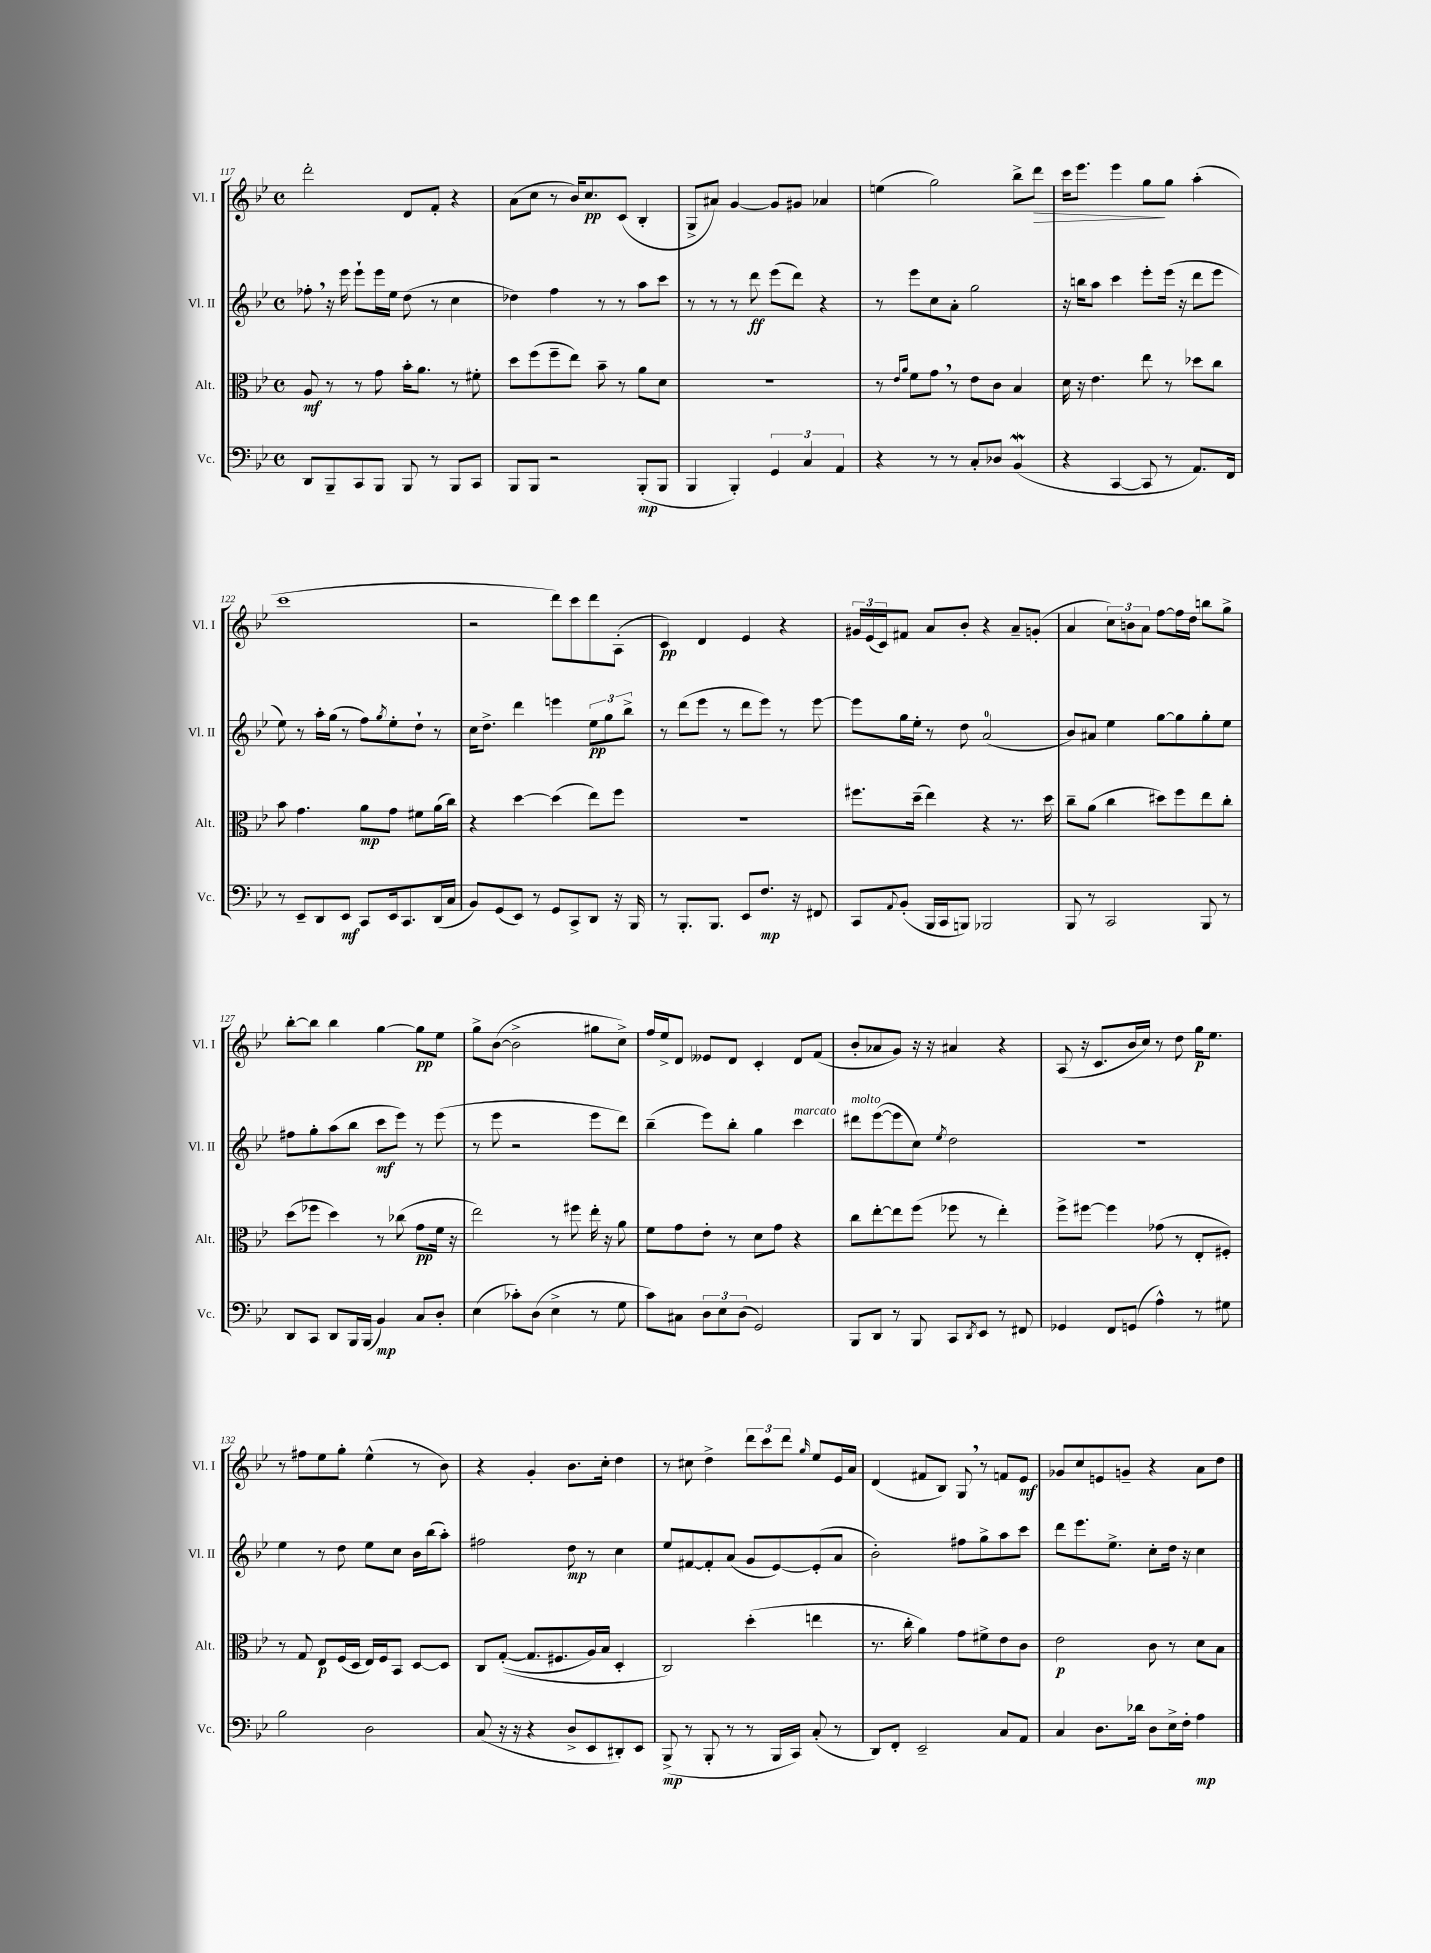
<<
\new StaffGroup <<
\new Staff = "s0" \with { instrumentName = "Vl. I" shortInstrumentName = "Vl. I" } {
    \clef treble \key bes \major \defaultTimeSignature \time 4/4
    d'''2-. d'8 f'8-. r4 |
    a'8( c''8 r8 bes'16) c''8.\pp c'8( bes4-. |
    g8-> ais'8) g'4~ g'8 gis'8 aes'4 |
    e''4( g''2) bes''8-> d'''8\> |
    c'''16 ees'''8. ees'''4 g''8\! g''8 a''4-.( |
    c'''1 |
    r2 d'''8) c'''8 d'''8 a8-.( |
    c'4\pp) d'4 ees'4 r4 |
    \tuplet 3/2 { gis'16 ees'16( c'16) } fis'8 a'8 bes'8-. r4 a'8-- g'8-.( |
    a'4 \tuplet 3/2 { c''8) b'8 a'8 } f''8~ f''16 d''16 b''8 g''8-> |
    bes''8~-. bes''8 bes''4 g''4~ g''8\pp ees''8 |
    g''8-> bes'8~( bes'2-> gis''8 c''8->) |
    f''16 ees''16-> d'8 eeses'8 d'8 c'4-. d'8 f'8( |
    bes'8-. aes'8 g'8) r16 r16 ais'4 r4 |
    a8( r16 c'8. bes'16 c''16) r8 d''8 g''16\p ees''8. |
    r8 fis''8 ees''8 g''8-. ees''4-^( r8 bes'8) |
    r4 g'4-. bes'8. c''16-. d''4 |
    r8 cis''8 d''4-> \tuplet 3/2 { d'''8 c'''8 d'''8 } \grace { g''16 } ees''8 ees'16 a'16 |
    d'4( fis'8 bes8) g8 \breathe r8 f'8 ees'8\mf |
    ges'8 c''8 e'8 g'8-- r4 a'8 d''8 \bar "|." |
}
\new Staff = "s1" \with { instrumentName = "Vl. II" shortInstrumentName = "Vl. II" } {
    \clef treble \key bes \major \defaultTimeSignature \time 4/4
    fes''8-. \breathe r16 ees'''16 ees'''8-! ees'''16 ees''16 d''8( r8 c''4 |
    des''4) f''4 r8 r8 a''8 c'''8 |
    r8 r8 r8 d'''8\ff ees'''8( d'''8) r4 |
    r8 ees'''8 c''8 a'8-. g''2 |
    r16 b''16 a''8 c'''4 ees'''8-. ees'''16( r16 d'''8 ees'''8 |
    ees''8) r8 a''16-. g''16( r8 f''8) \acciaccatura { g''8 } ees''8-. d''8-! r8 |
    c''16 d''8.-> d'''4 e'''4 \tuplet 3/2 { ees''8\pp g''8 bes''8-> } |
    r8 d'''8( ees'''8 r8 d'''8 ees'''8) r8 ees'''8~ |
    ees'''8 g''16 ees''16-. r8 d''8 a'2-0( |
    bes'8) ais'8 ees''4 g''8~ g''8 g''8-. ees''8 |
    fis''8 g''8-. a''8( bes''8 c'''8\mf ees'''8) r8 ees'''8( |
    r8 ees'''8 r2 ees'''8 d'''8) |
    bes''4--( ees'''8) bes''8-. g''4 c'''4^\markup { \italic "marcato" } |
    dis'''8^\markup { \italic "molto" } ees'''8~( ees'''8 c''8) \acciaccatura { ees''8 } d''2 |
    R1 |
    ees''4 r8 d''8 ees''8 c''8 bes'16 bes''16( a''8-.) |
    fis''2 d''8\mp r8 c''4 |
    ees''8 fis'8~ fis'8-. a'8( g'8 ees'8~) ees'8-.( a'8 |
    bes'2-.) fis''8 g''8-> a''8 c'''8 |
    d'''8 ees'''8. ees''8.-> c''8-. d''16 r16 c''4 \bar "|." |
}
\new Staff = "s2" \with { instrumentName = "Alt." shortInstrumentName = "Alt." } {
    \clef alto \key bes \major \defaultTimeSignature \time 4/4
    a8\mf r8 r8 g'8 bes'16-. a'8. r8 fis'8-. |
    d''8 f''8( f''8-- ees''8) bes'8-- r8 a'8 d'8 |
    R1 |
    r8 \grace { ees'16 a'16 } f'8 g'8 \breathe r8 ees'8 c'8 bes4 |
    d'16 r16 ees'4. ees''8 r8 des''8 c''8 |
    bes'8 g'4. a'8\mp g'8 fis'8 a'16( c''16) |
    r4 d''4~ d''4( ees''8) f''8 |
    r1 |
    fis''8. d''16--( ees''4) r4 r8. d''16 |
    c''8-- a'8( c''4 dis''8) f''8 ees''8 c''8-. |
    d''8( fes''8 d''4) r8 ces''8( g'8\pp f'16 r16 |
    ees''2) r8 fis''8 ees''16-. r16 a'8 |
    f'8 g'8 ees'8-. r8 d'8 g'8 r4 |
    c''8 ees''8~-. ees''8 f''8( fes''8 r8 ees''4-.) |
    f''8-> fis''8~ fis''4 ges'8( r8 ees8-. fis8-.) |
    r8 g8 ees8\p f16( d16 ees16) f16 bes,8 d8~ d8 |
    c8 g8~-.(\( g8. fis8. a16) bes16 d4-. |
    c2\) d''4-.( e''4 |
    r8. c''16-. a'4) g'8 fis'8-> ees'8 c'8 |
    ees'2\p c'8 r8 d'8 bes8 \bar "|." |
}
\new Staff = "s3" \with { instrumentName = "Vc." shortInstrumentName = "Vc." } {
    \clef bass \key bes \major \defaultTimeSignature \time 4/4
    d,8 bes,,8-- c,8 bes,,8 bes,,8 r8 bes,,8 c,8 |
    bes,,8 bes,,8 r2 bes,,8-.\mp( bes,,8 |
    bes,,4 bes,,4-.) \tuplet 3/2 { g,4 c4 a,4 } |
    r4 r8 r8 c8-. des8 bes,4\mordent( |
    r4 c,4~ c,8 r8 a,8.) f,16 |
    r8 ees,8-- d,8 ees,8\mf c,8 ees,16 c,8. d,16( c16 |
    bes,8) g,8( ees,8) r8 g,8 c,8-> d,8 r16 bes,,16 |
    r8 bes,,8.-. bes,,8. ees,8 f8.\mp r16 fis,8 |
    c,8 \appoggiatura { a,8 } bes,8-.( bes,,16 c,16 b,,8) bes,,2 |
    bes,,8 r8 c,2 bes,,8 r8 |
    d,8 c,8 d,8 bes,,16 bes,,16( bes,4\mp) c8 d8-. |
    ees4( ces'8-.) d8( ees4-> r8 g8 |
    c'8) cis8 \tuplet 3/2 { d8 ees8 d8( } g,2) |
    bes,,8 d,8 r8 bes,,8 c,8 \acciaccatura { d,8 } ees,8 r8 fis,8 |
    ges,4 f,8 g,8( a4-^) r8 gis8 |
    bes2 d2 |
    c8( r16 r16 r4 d8-> ees,8 dis,8-.) ees,8 |
    bes,,8->\mp( r8 bes,,8-. r8 r8 bes,,16 c,16) c8-.( r8 |
    d,8) f,8-. ees,2-- c8 a,8 |
    c4 d8. des'16 d8 ees16-> f16-. a4\mp \bar "|." |
}
>>
>>
\layout { \context { \Score currentBarNumber = #117 } }
